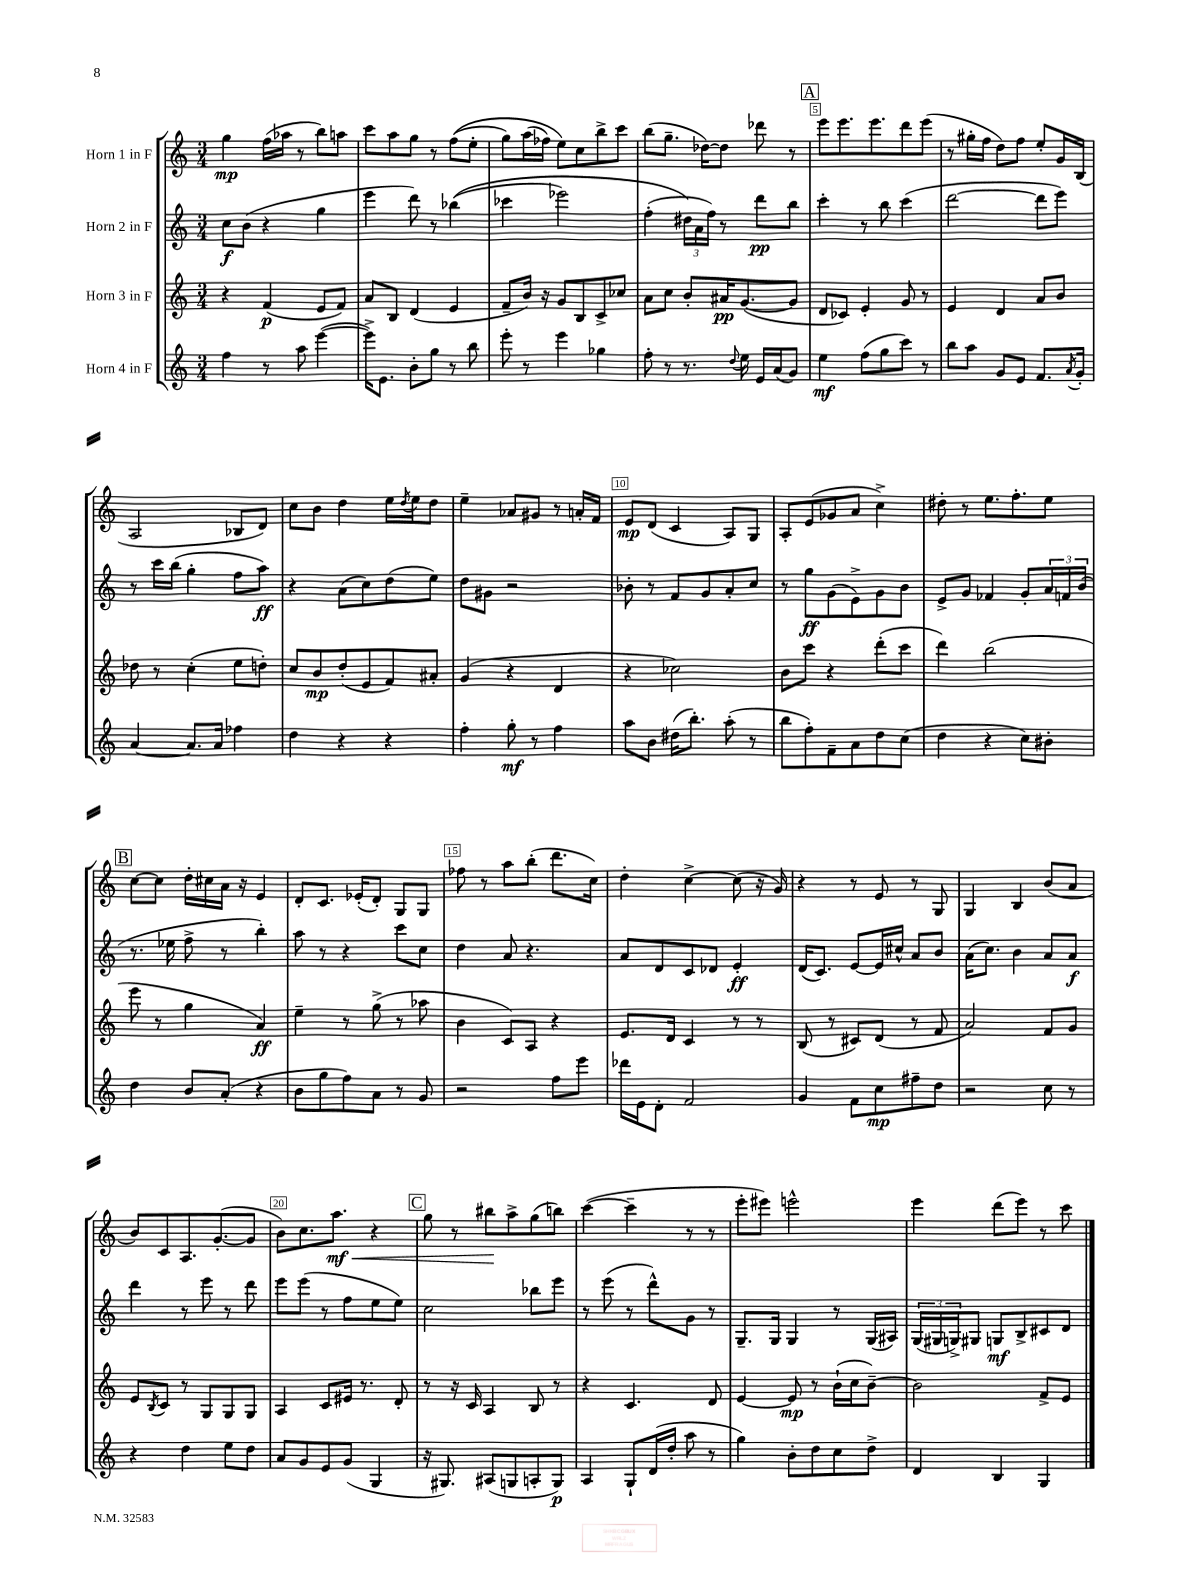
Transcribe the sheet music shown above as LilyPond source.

<<
\new StaffGroup <<
\new Staff = "s0" \with { instrumentName = "Horn 1 in F" } {
    \clef treble \key c \major \numericTimeSignature \time 3/4
    g''4\mp f''16( aes''16 r8 b''8) a''8 |
    c'''8 a''8 g''8 r8 f''8(\( e''8-. |
    g''8) a''16( fes''16) e''8\) c''8 b''8-> c'''8 |
    b''8( g''8.-- des''16~) des''8 des'''8 r8 |
    \mark \markup { \box "A" } e'''8 e'''8. e'''8. d'''8 e'''8( |
    r8 gis''16-. f''16 d''8) f''8 e''8-. g'16 b16( |
    a2 bes8 d'8) |
    c''8 b'8 d''4 e''16 \acciaccatura { d''8 } e''16 d''8 |
    e''4-- aes'8 gis'8 r8 a'16-. f'16 |
    e'8\mp d'8( c'4 a8) g8 |
    a8-. e'8( ges'8 a'8 c''4->) |
    dis''8-. r8 e''8. f''8.-. e''8 |
    \mark \markup { \box "B" } c''8~ c''8 d''16-. cis''16 a'16 r16 e'4 |
    d'8-. c'8. ees'16-.( d'8-.) g8 g8 |
    fes''8 r8 a''8 b''8-.( d'''8. c''16) |
    d''4-. c''4~-> c''8( r16 g'16) |
    r4 r8 e'8 r8 g8 |
    g4 b4 b'8( a'8 |
    b'8) c'8 a8. g'8.~-.( g'8 |
    b'8) c''8. a''8.\mf\< r4 |
    \mark \markup { \box "C" } g''8 r8 bis''8\! a''8-> g''8( b''8) |
    c'''4~( c'''4-- r8 r8 |
    e'''8-. eis'''8) e'''2-^ |
    e'''4 d'''8( e'''8) r8 c'''8 \bar "|." |
}
\new Staff = "s1" \with { instrumentName = "Horn 2 in F" } {
    \clef treble \key c \major \numericTimeSignature \time 3/4
    c''8\f b'8( r4 g''4 |
    e'''4 d'''8) r8 bes''4(\( |
    ces'''4 ees'''2) |
    f''4-.( \tuplet 3/2 { dis''16\) a'16 f''16) } r8 d'''8\pp b''8 |
    \mark \markup { \box "A" } c'''4-. r8 b''8 c'''4( |
    d'''2~ d'''8 e'''8) |
    r8 c'''16 b''16( g''4-. f''8 a''8\ff) |
    r4 a'8( c''8) d''8( e''8) |
    d''8 gis'8 r2 |
    bes'8-. r8 f'8 g'8 a'8-. c''8 |
    r8 g''8\ff g'8( e'8->) g'8 b'8 |
    e'8-> g'8 fes'4 g'8-. \tuplet 3/2 { a'16 f'16 b'16( } |
    \mark \markup { \box "B" } r8. ees''16 f''8-> r8 b''4-.) |
    a''8 r8 r4 c'''8 c''8 |
    d''4 a'8 r4. |
    a'8 d'8 c'8 des'8 e'4-.\ff |
    d'16( c'8.) e'8~ e'16 cis''16-^ a'8 b'8 |
    a'16( c''8.) b'4 a'8 a'8\f |
    d'''4 r8 e'''8 r8 d'''8 |
    e'''8 e'''8( r8 f''8 e''8 e''8) |
    \mark \markup { \box "C" } c''2 bes''8 e'''8 |
    r8 e'''8( r8 d'''8-^) g'8 r8 |
    g8.-- g16 g4 r8 g16( ais16) |
    \tuplet 3/2 { g16( gis16 g16->) } gis8 g8\mf b8-> cis'8 d'8 \bar "|." |
}
\new Staff = "s2" \with { instrumentName = "Horn 3 in F" } {
    \clef treble \key c \major \numericTimeSignature \time 3/4
    r4 f'4\p( e'8 f'8) |
    a'8 b8 d'4( e'4 |
    f'8-- b'16) r16 g'8 b8 c'8-> ces''8 |
    a'8 c''8 b'8-. ais'16\pp g'8.~( g'8 |
    \mark \markup { \box "A" } d'8 ces'8) e'4-. g'8 r8 |
    e'4 d'4 a'8 b'8 |
    des''8 r8 c''4-.( e''8 d''8-.) |
    c''8 b'8\mp d''8-.( e'8 f'8) ais'8-. |
    g'4( r4 d'4 |
    r4 ces''2) |
    b'8 c'''8 r4 d'''8-.( c'''8 |
    d'''4) b''2( |
    \mark \markup { \box "B" } e'''8 r8 g''4 a'4\ff) |
    e''4-- r8 g''8->( r8 aes''8 |
    b'4 c'8) a8 r4 |
    e'8. d'16 c'4 r8 r8 |
    b8( r8 cis'8) d'8( r8 f'8 |
    a'2) f'8 g'8 |
    e'8 \acciaccatura { b8 } c'8 r8 g8 g8 g8 |
    a4 c'8 eis'16 r8. d'8-. |
    \mark \markup { \box "C" } r8 r16 c'16 a4 b8 r8 |
    r4 c'4. d'8 |
    e'4~ e'8\mp r8 b'16-!( c''16 b'8~--) |
    b'2 f'8-> e'8 \bar "|." |
}
\new Staff = "s3" \with { instrumentName = "Horn 4 in F" } {
    \clef treble \key c \major \numericTimeSignature \time 3/4
    f''4 r8 a''8 e'''4~( |
    e'''16->) e'8. b'8-. g''8 r8 b''8 |
    e'''8-. r8 e'''4 ges''4 |
    f''8-. r8 r8. \appoggiatura { d''8 } e''16 e'16 a'16( g'8) |
    \mark \markup { \box "A" } e''4\mf f''8( g''8 c'''8) r8 |
    b''8 a''8 g'8 e'8 f'8. \acciaccatura { a'8 } g'16-. |
    a'4~ a'8. a'16 fes''4 |
    d''4 r4 r4 |
    f''4-. g''8-.\mf r8 f''4 |
    a''8 b'8 dis''16( b''8.-.) a''8-.( r8 |
    b''8 f''8-.) f'8-- a'8 d''8 c''8( |
    d''4 r4 c''8) bis'8-. |
    \mark \markup { \box "B" } d''4 b'8 a'8-.( r4 |
    b'8 g''8 f''8) a'8 r8 g'8 |
    r2 f''8 e'''8 |
    des'''16 e'16 d'8-. f'2 |
    g'4 f'8 c''8\mp fis''8-- d''8 |
    r2 c''8 r8 |
    r4 d''4 e''8 d''8 |
    a'8 g'8 e'8 g'8( g4 |
    \mark \markup { \box "C" } r16 gis8.) ais8( g8 a8-. g8\p) |
    a4 g8-! d'16( d''16-. a''8 r8 |
    g''4) b'8-. d''8 c''8 d''8-> |
    d'4 b4 g4 \bar "|." |
}
>>
>>
\layout { \context { \Score \override BarNumber.break-visibility = ##(#f #t #t) barNumberVisibility = #(every-nth-bar-number-visible 5) \override BarNumber.stencil = #(make-stencil-boxer 0.1 0.3 ly:text-interface::print) } }
